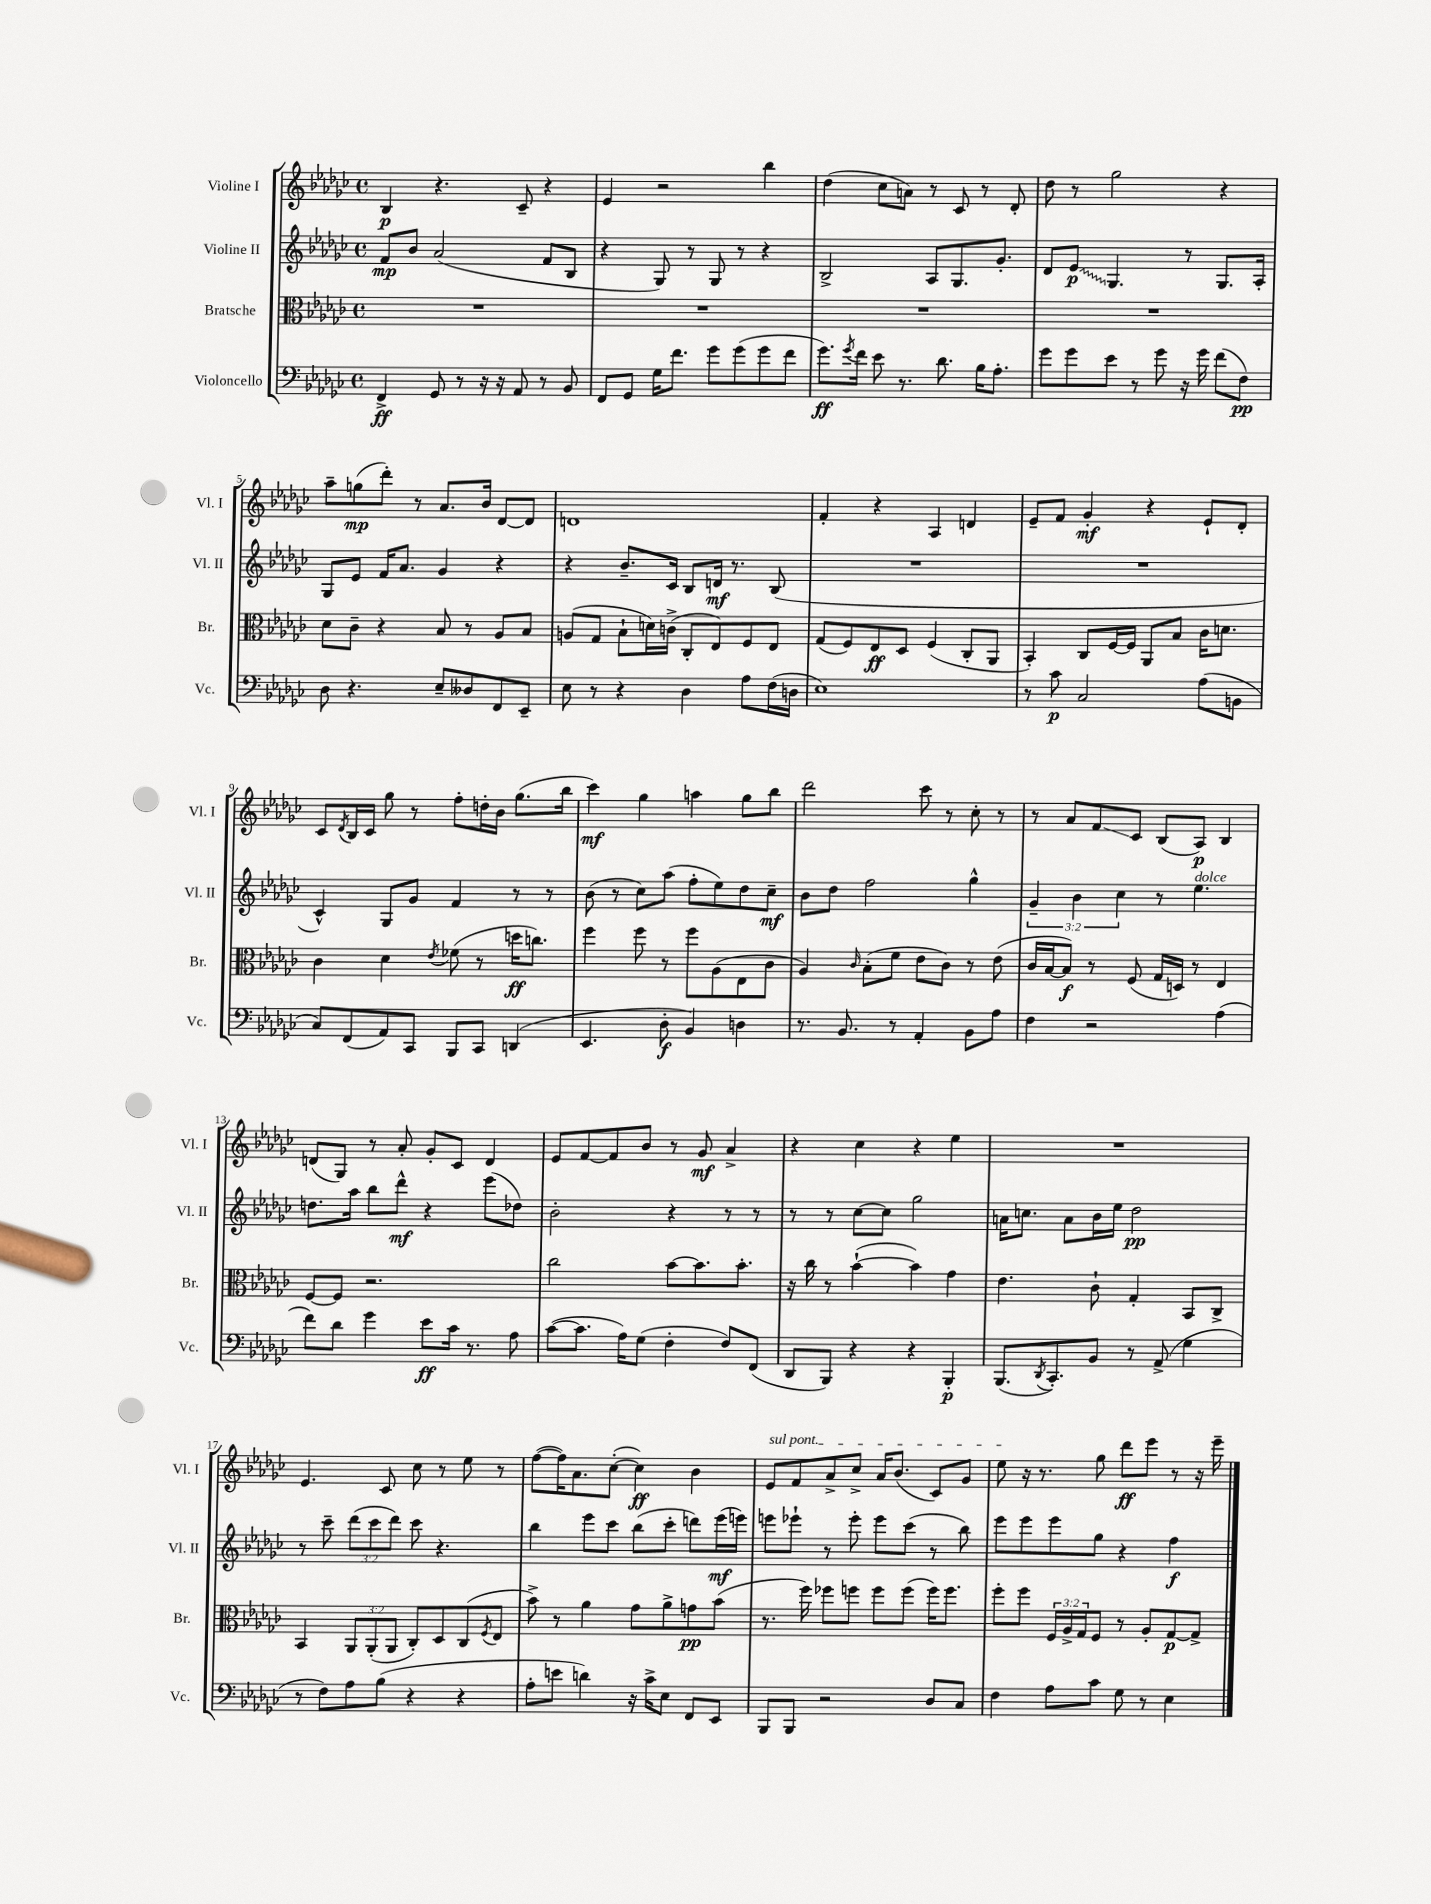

**kern	**kern	**kern	**kern
*staff4	*staff3	*staff2	*staff1
*clefF4	*clefC3	*clefG2	*clefG2
*k[b-e-a-d-g-c-]	*k[b-e-a-d-g-c-]	*k[b-e-a-d-g-c-]	*k[b-e-a-d-g-c-]
*M4/4	*M4/4	*M4/4	*M4/4
*met(c)	*met(c)	*met(c)	*met(c)
4FF^/	1r	8f/L	4B-/
.	.	8b-/J	.
8GG-/	.	(2a-/	4.r
8r	.	.	.
16r	.	.	.
16r	.	.	.
8AA-/	.	.	8c-~/
8r	.	8f/L	4r
8BB-/	.	8B-/J	.
=	=	=	=
8FF/L	1r	4r	4e-/
8GG-/J	.	.	.
16G-\LK	.	8G-/)	2r
8.f\J	.	.	.
.	.	8r	.
8g-\L	.	8G-/	.
(8g-\	.	8r	.
8g-\	.	4r	4bb-\
8f\J	.	.	.
=	=	=	=
8.g-\L)	1r	2B-^/	(4dd-\
8qg-/	.	.	.
16f\Jk	.	.	.
8e-\	.	.	8cc-\L
8.r	.	.	8a\J)
.	.	8A-/L	8r
8.d-\	.	.	.
.	.	8.G-/	8c-/
16B-\LK	.	.	8r
8.A-'\J	.	8.g-'/J	.
.	.	.	8d-'/
=	=	=	=
8g-\L	1r	8d-/L	8dd-\
8g-\	.	8e-/J	8r
8e-\J	.	4.G-/	2gg-\
8r	.	.	.
8g-\	.	.	.
16r	.	8r	.
16g-\	.	.	.
(8f\L	.	8.G-/L	4r
8F\J)	.	.	.
.	.	16A-'/Jk	.
=	=	=	=
8D-\	8d-\L	8G-/L	8aa-~\L
4.r	8c-~\J	8e-/J	(8gg\
.	4r	16f/LK	8ddd-'\J)
.	.	8.a-/J	.
.	.	.	8r
8E-~/L	8B-/	4g-/	8.a-/L
8D--/	8r	.	.
.	.	.	16b-/Jk
8FF/	8A-/L	4r	[8d-/L
8EE-~/J	8B-/J	.	8d-/]J
=	=	=	=
8E-\	(8A/L	4r	1d
8r	8G-/J	.	.
4r	8B-`\L	8.b-~/L	.
.	16d\L)	.	.
.	(16c^\JJ	16c-/Jk	.
4D-\	8C-'/L	8B-/L	.
.	8E-/)	16d/Jk	.
.	.	8.r	.
8A-\L	8F/	.	.
(16F\L	8E-/J	(8B-/	.
16D\JJ	.	.	.
=	=	=	=
1E-)	(8G-/L	1r	4f'/
.	8F/)	.	.
.	8E-/	.	4r
.	8D-/J	.	.
.	(4F/	.	4A-/
.	8C-'/L	.	4d/
.	8AA-/J	.	.
=	=	=	=
8r	4BB-'/)	1r	8e-~/L
8c-\	.	.	8f/J
2C-/	8C-/L	.	4g-'/
.	[16F/L	.	.
.	16F/]JJ	.	.
.	8AA-/L	.	4r
.	8B-/J	.	.
(8A-\L	16c-\LK	.	8e-`/L
.	8.d\J	.	.
8BB\J	.	.	8d-'/J
=	=	=	=
8C-/L)	4c-\	4c-^^/)	8c-/L
.	.	.	8qd-/
(8FF/	.	.	16B-/L
.	.	.	16c-/JJ
8AA-/)	4d-\	8G-/L	8gg-\
8CC-/J	.	8g-/J	8r
.	8qe-/	.	.
8BBB-/L	(8f-\	4f/	8ff'\L
8CC-/J	8r	.	16dd'\L
.	.	.	16b-\JJ
(4DD/	16dd\LK	8r	(8.gg-\L
.	8.cc\J)	.	.
.	.	8r	.
.	.	.	16bb-\Jk
=	=	=	=
4.EE-/	4ff\	(8b-\	4ccc-\)
.	.	8r	.
.	8ff\	8cc-\L)	4gg-\
8D-'\	8r	(8aa-\J	.
4BB-/)	8ff\L	8ff'\L	4aa\
.	(8A-\	8ee-\)	.
4D\	8E-\	8dd-\	8gg-\L
.	8c-\J	8cc-~\J	8bb-\J
=	=	=	=
8.r	4A-/)	8b-\L	2ddd-\
.	.	8dd-\J	.
8.BB-/	.	.	.
.	16qqc-/	.	.
.	(8B-'\L	2ff\	.
8r	8f\J	.	.
4AA-'/	8e-\L	.	8ccc-\
.	8c-\J)	.	8r
8BB-\L	8r	4gg-^^\	8cc-'\
8A-\J	(8e-\	.	8r
=	=	=	=
4F\	16c-/LL	6g-~/	8r
.	[16B-/J	.	.
.	8B-/]J)	.	8a-/L
.	.	6b-\	.
2r	8r	.	8f/
.	.	6cc-\	.
.	(8F/	.	8c-/J
.	16G-/LL	8r	(8B-/L
.	16D/JJ)	.	.
.	8r	4.ee-\	8A-/J)
(4A-\	4E-/	.	4B-/
=	=	=	=
8f\L)	[8F/L	8.dd\L	(8d/L
8d-\J	8F/]J	.	8G-/J)
.	.	16aa-\Jk	.
4g-\	2.r	8bb-\L	8r
.	.	8ddd-^^\J	8a-'/
8e-\L	.	4r	8g-'/L
16c-\Jk	.	.	8c-/J
8.r	.	.	.
.	.	(8eee-\L	4d/
8A-\	.	8dd-\J)	.
=	=	=	=
([8c-\L	2cc-\	2b-'\	8e-/L
8.c-\]J	.	.	[8f/
.	.	.	8f/]
16A-\LK)	.	.	.
(8G-\J	.	.	8b-/J
4F'\	[8b-\L	4r	8r
.	8.b-\]	.	8g-/
8F/L)	.	8r	4a-^/
.	8.b-'\J	.	.
(8FF/J	.	8r	.
=	=	=	=
8DD-/L	16r	8r	4r
.	16cc-\	.	.
8BBB-/J)	8r	8r	.
4r	([4b-`\	[8cc-\L	4cc-\
.	.	8cc-\]J	.
4r	4b-\])	2gg-\	4r
4BBB-'/	4g-\	.	4ee-\
=	=	=	=
(8.BBB-/L	4.e-\	16a\LK	1r
.	.	8.cc\J	.
8qDD-/	.	.	.
8.CC-'/)	.	.	.
.	.	8a\L	.
8BB-/J	8c-`\	16b-\L	.
.	.	16ee-\JJ	.
8r	4G-'/	2dd-\	.
(8AA-^/	.	.	.
4G-\	8BB-/L	.	.
.	8C-^/J	.	.
=	=	=	=
8r	4BB-/	8r	4.e-/
8F\L)	.	8ccc-~\	.
8A-\	12AA-/L	(12ddd-\L	.
.	(12AA-'/	12ccc-\	.
(8B-\J	.	.	8c-/
.	12AA-/J	12ddd-\J)	.
4r	8C-'/L)	8ccc-\	8cc-\
.	8D-/	4.r	8r
4r	(8C-/	.	8ee-\
.	8qF/	.	.
.	8E-/J	.	8r
=	=	=	=
8A-'\L	8b-^\)	4bb-\	([8ff\L
8e\J	8r	.	16ff\]K)
.	.	.	8.a-\
4d\)	4a-\	8eee-\L	.
.	.	8ccc-\J	([8cc-'\J
16r	8g-\L	(8bb-\L	4cc-\])
16c-^\LK	.	.	.
8E-\J	8a-^\	8ccc-'\J	.
8FF/L	8g\	8ddd\L)	4b-\
8EE-/J	(8b-\J	(16eee-\L	.
.	.	16eee\JJ)	.
=	=	=	=
8BBB-/L	8.r	8eee\L	8e-/L
8BBB-/J	.	8eee-`\J	8f/
.	16ff\)	.	.
2r	8ff-\L	8r	8a-^/
.	8ff\J	8eee-'\	8cc-^/J
.	8ff\L	8eee-\L	16a-/LK
.	.	.	(8.b-/J
.	(8ff\J	(8ccc-\J	.
8D-/L	16ff\LK)	8r	8c-/L)
.	8.ff\J	.	.
8C-/J	.	8bb-\)	8g-/J
=	=	=	=
4F\	8ff'\L	8eee-\L	8ee-\
.	8ff\J	8eee-\	16r
.	.	.	8.r
8A-\L	24F/LL	8eee-\	.
.	24A-^/	.	.
.	24G-/J	.	.
8c-\J	8F/J	8gg-\J	8gg-\
8G-\	8r	4r	8ddd-\L
8r	8A-'/L	.	8eee-\J
4E-\	[8G-/	4ff\	8r
.	8G-^/]J	.	16r
.	.	.	16eee-~\
==	==	==	==
*-	*-	*-	*-
